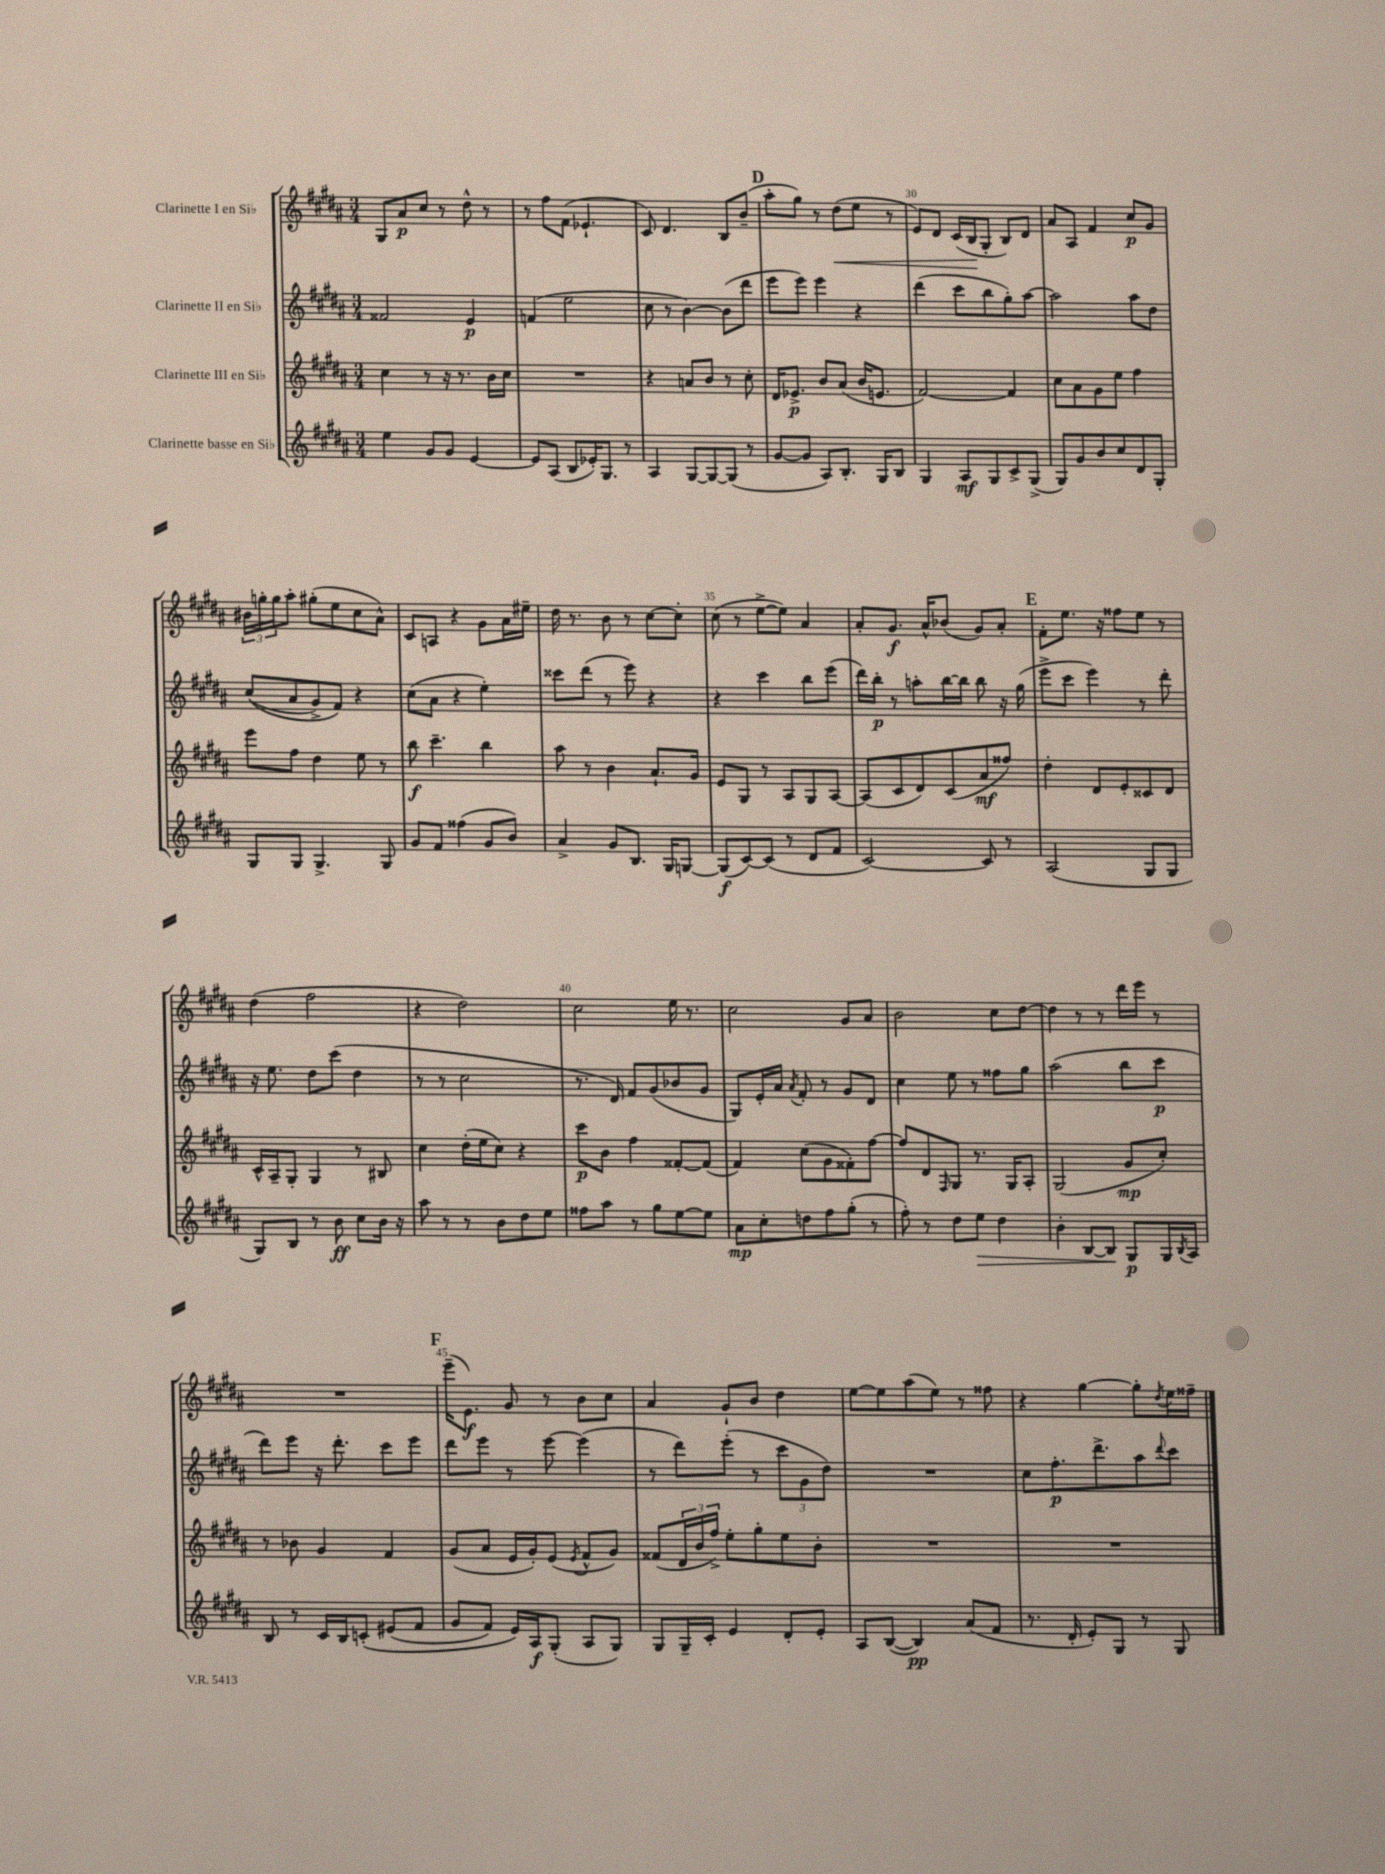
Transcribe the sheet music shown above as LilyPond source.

<<
\new StaffGroup <<
\new Staff = "s0" \with { instrumentName = "Clarinette I en Sib" } {
    \clef treble \key b \major \numericTimeSignature \time 3/4
    gis8 ais'8\p cis''8 r8 dis''8-^ r8 |
    r8 fis''8 fis'8( ees'4.-! |
    cis'8) dis'4. b8 b'8--( |
    \mark \markup { \bold "D" } ais''8-. gis''8) r8 dis''8\<( e''8 r8 |
    e'8) dis'8 cis'16( b16\! gis8-. b8) dis'8 |
    ais'8 ais8 fis'4 cis''8\p gis'8 |
    \tuplet 3/2 { bis'16 g''16-. g''16 } ais''8-. gis''8-.( e''8 cis''8 ais'8-^) |
    cis'8 a8 r4 gis'8 ais'16 eis''16-- |
    dis''16 r8. b'8 r8 cis''8~ cis''8-. |
    cis''8( r8 e''8~-> e''8) ais'4 |
    ais'8-. gis'8.\f ais'16-^ bes'8( gis'8) ais'8-. |
    \mark \markup { \bold "E" } fis'8-. e''8. r16 fisis''8 e''8 r8 |
    dis''4( fis''2 |
    r4 dis''2) |
    cis''2 e''16 r8. |
    cis''2 gis'8 ais'8 |
    b'2 cis''8 dis''8~ |
    dis''4 r8 r8 dis'''16 e'''16 r8 |
    R2. |
    \mark \markup { \bold "F" } e'''16--( e'8.\f) gis'8 r8 b'8 cis''8 |
    ais'4 gis'8-! b'8 dis''4 |
    e''8~ e''8 ais''8( e''8) r8 fisis''8 |
    r4 gis''4~ gis''8-. \acciaccatura { dis''8 } e''16 fisis''16-- \bar "|." |
}
\new Staff = "s1" \with { instrumentName = "Clarinette II en Sib" } {
    \clef treble \key b \major \numericTimeSignature \time 3/4
    fisis'2 e'4\p |
    f'4( e''2 |
    cis''8 r8 b'4~) b'8( dis'''8 |
    \mark \markup { \bold "D" } e'''8 e'''8) e'''4 r4 |
    dis'''4( cis'''8 b''8 gis''8-.) ais''8~ |
    ais''2 ais''8 dis''8 |
    cis''8(\( ais'8 gis'8->) fis'8\) r4 |
    cis''8( ais'8 r4 e''4-.) |
    cisis'''8 dis'''8( r8 e'''8) r4 |
    r4 cis'''4 b''8 e'''8( |
    dis'''16) b''16-.\p r8 a''8-. b''16~ b''16 b''8 r16 gis''16( |
    \mark \markup { \bold "E" } e'''8-> cis'''8 e'''4) r8 dis'''8-. |
    r16 e''8. dis''8 cis'''8( dis''4 |
    r8 r8 cis''2 |
    r8. dis'16) fis'8 gis'8( bes'8 gis'8 |
    gis8) e'16-. ais'16 \acciaccatura { ais'8 } fis'8-. r8 gis'8 dis'8 |
    cis''4 e''8 r8 fisis''8 gis''8 |
    ais''2( b''8 cis'''8\p |
    dis'''8) e'''8 r16 dis'''8.-. cis'''8 e'''8 |
    \mark \markup { \bold "F" } dis'''8 e'''8 r8 e'''8~ e'''4( |
    r8 dis'''8) e'''8-.( r8 \tuplet 3/2 { cis'''8 gis'8 dis''8) } |
    R2. |
    cis''8 fis''8.-.\p dis'''8.-> ais''8 \appoggiatura { dis'''8 } cis'''8 \bar "|." |
}
\new Staff = "s2" \with { instrumentName = "Clarinette III en Sib" } {
    \clef treble \key b \major \numericTimeSignature \time 3/4
    cis''4 r8 r16 r8. b'16 cis''16 |
    R2. |
    r4 a'8 b'8 r8 cis''8-. |
    \mark \markup { \bold "D" } dis'16 ees'8.->\p b'8 ais'8( b'16 e'8. |
    fis'2~) fis'4 |
    cis''8 ais'8 gis'8 e''8 fis''4 |
    e'''8 fis''8 dis''4 e''8 r8 |
    b''8\f cis'''4.-- b''4 |
    ais''8 r8 b'4 ais'8.-! gis'16 |
    e'8 gis8 r8 ais8 gis8 ais8~ |
    ais8( cis'8 dis'8) cis'8( ais'8\mf fisis''8) |
    \mark \markup { \bold "E" } dis''4-. dis'8 e'8-. cisis'8 dis'8 |
    cis'16-^ ais16-- gis8-. gis4 r8 bis8 |
    cis''4 dis''16-.( e''16 cis''8) r4 |
    cis'''8\p b'8 fis''4 fisis'8~-. fisis'8( |
    fis'4) cis''8( gis'8 fisis'8-.) fis''8~ |
    fis''8 dis'8 \grace { fis16 } gis8 r8. gis16 ais8-. |
    gis2( gis'8\mp cis''8-.) |
    r8 bes'8 gis'4 fis'4 |
    \mark \markup { \bold "F" } gis'8( ais'8 e'16 gis'16-.) e'8( \acciaccatura { e'8 } fis'8-^ gis'8) |
    fisis'8( \tuplet 3/2 { dis'16 b'16 fis''16->) } e''8-. gis''8-. e''8 b'8-. |
    R2. |
    R2. \bar "|." |
}
\new Staff = "s3" \with { instrumentName = "Clarinette basse en Sib" } {
    \clef treble \key b \major \numericTimeSignature \time 3/4
    e''4 gis'8 gis'8 e'4~ |
    e'8 ais8( b8 ees'16-.) gis8. r8 |
    ais4 gis8~ gis8~ gis8( r8 |
    \mark \markup { \bold "D" } gis'8~ gis'8 ais8) b8.-. gis16 b8 |
    gis4 ais8\mf gis8 cis'8-> gis8->( |
    gis8) gis'8 b'8 cis''8 dis'8 gis8-. |
    gis8 gis8 gis4.-> gis8 |
    gis'8 fis'8 fisis''4( gis'8 b'8) |
    ais'4-> gis'8 b8. gis16 g8~ |
    g8\f( cis'8~) cis'8( r8 dis'8 fis'8 |
    cis'2~) cis'8 r8 |
    \mark \markup { \bold "E" } ais2( gis8 gis8 |
    gis8) b8 r8 b'8\ff cis''8 b'16 r16 |
    ais''8 r8 r8 b'8 dis''8 e''8 |
    fisis''8 ais''8 r8 gis''8 e''8~ e''8 |
    ais'8\mp cis''8-. d''8 fis''8 gis''8-.( r8 |
    fis''8-.) r8 dis''8 e''8\> dis''4 |
    b'4-. b8~ b8\! gis8\p gis16 \acciaccatura { b8 } ais16 |
    b8 r8 cis'16 b16 c'8-.\( eis'8( fis'8 |
    \mark \markup { \bold "F" } gis'8 fis'8) e'16\) ais16\f gis8-.( ais8 gis8) |
    gis8 gis16-- cis'16-. e'4 dis'8-. e'8-. |
    ais8 b8~( b4\pp) ais'8( fis'8 |
    r8. dis'16-. e'8-.) gis8 r8 gis8 \bar "|." |
}
>>
>>
\layout { \context { \Score currentBarNumber = #26 \override BarNumber.break-visibility = ##(#f #t #t) barNumberVisibility = #(every-nth-bar-number-visible 5) } }
